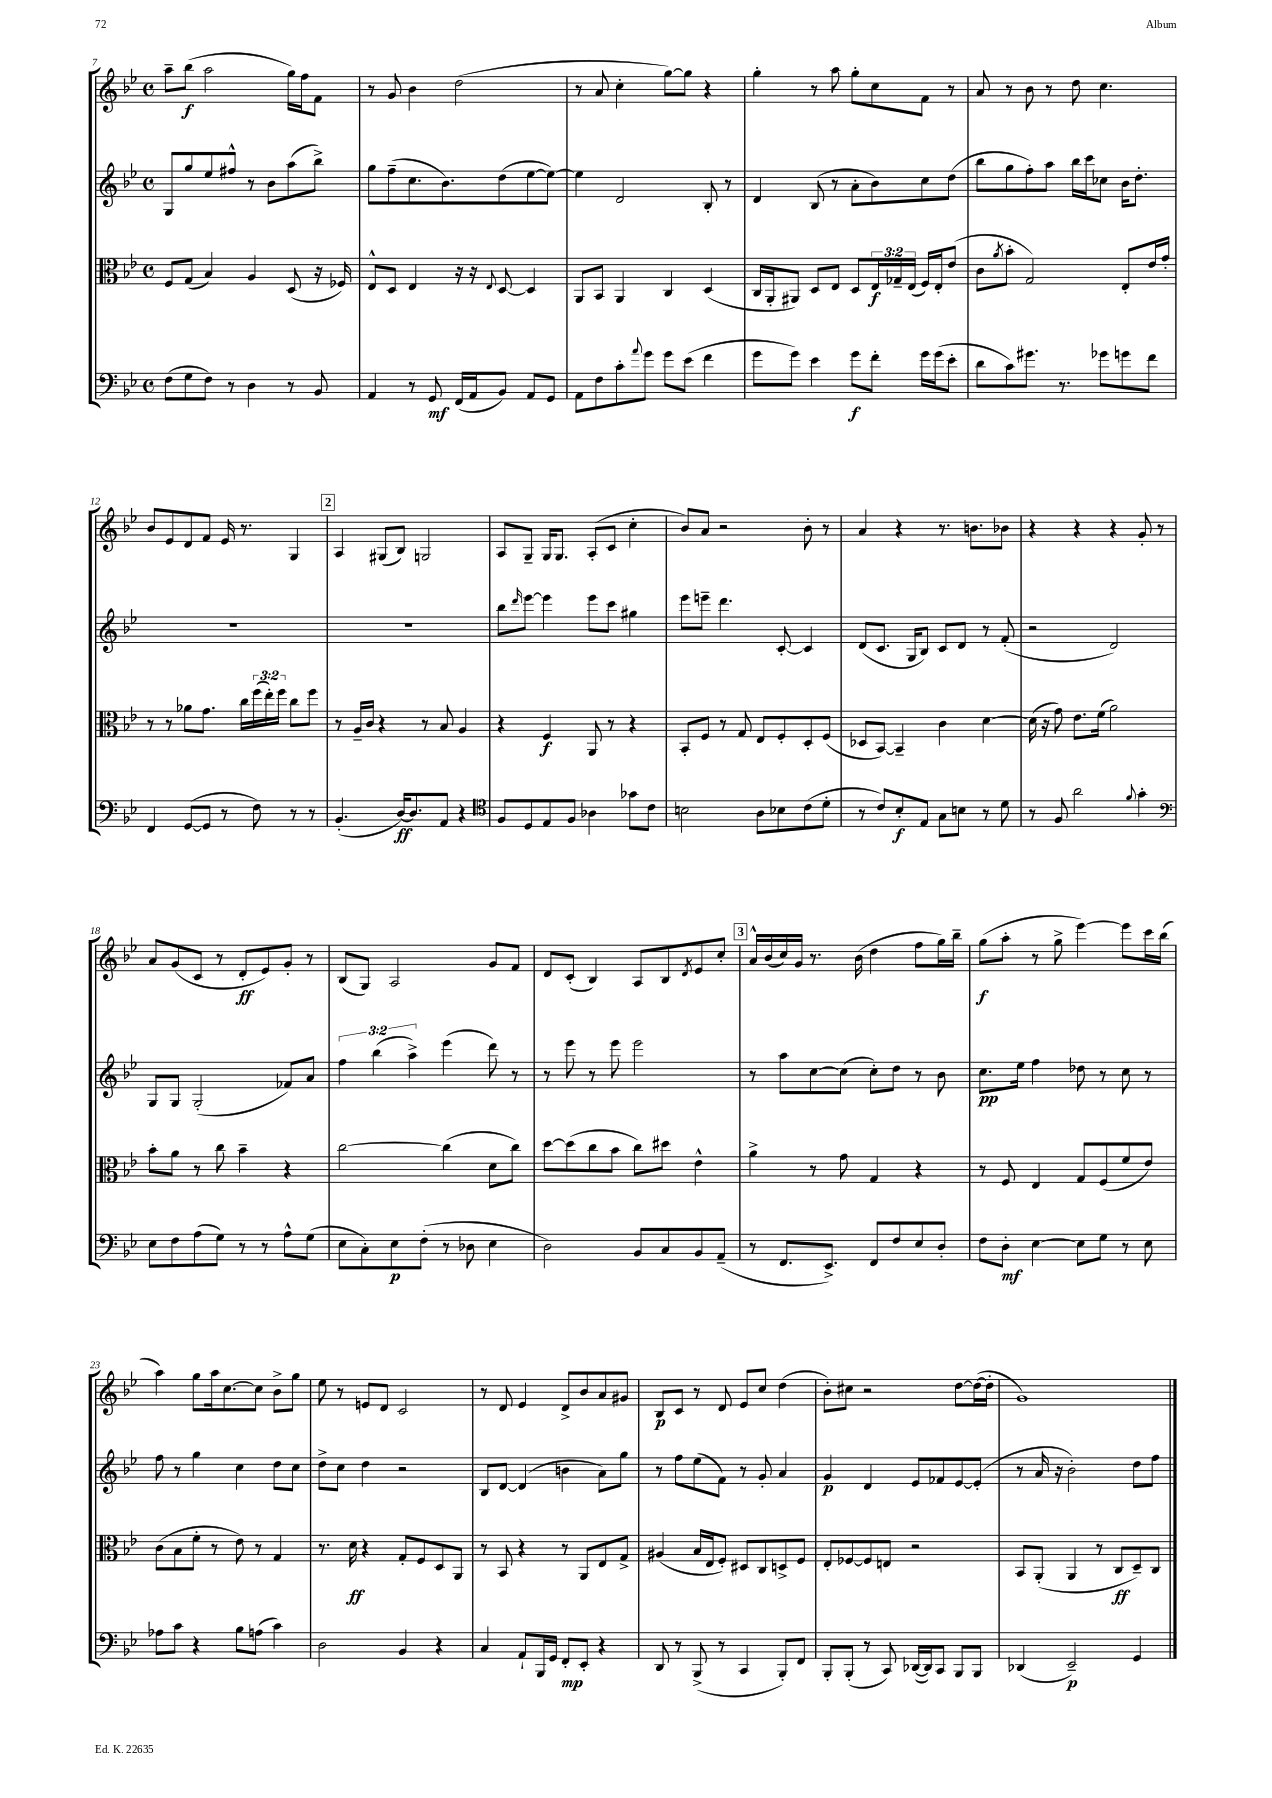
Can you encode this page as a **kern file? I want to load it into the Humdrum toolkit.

**kern	**kern	**kern	**kern
*staff4	*staff3	*staff2	*staff1
*clefF4	*clefC3	*clefG2	*clefG2
*k[b-e-]	*k[b-e-]	*k[b-e-]	*k[b-e-]
*M4/4	*M4/4	*M4/4	*M4/4
*met(c)	*met(c)	*met(c)	*met(c)
(8F	8F	8G	8aa~
8G	(8G	8gg	(8bb-
8F)	4B-)	8ee-	2aa
8r	.	8ff#^^	.
4D	4A	8r	.
.	.	8b-	.
8r	(8D	(8aa	16gg)
.	.	.	16ff
8BB-	16r	8bb-^)	8f
.	16F-)	.	.
=	=	=	=
4AA	8E-^^	8gg	8r
.	8D	(8ff~	8g
8r	4E-	8.cc	4b-
8GG	.	.	.
.	.	8.b-)	.
(16FF	16r	.	(2dd
16AA	16r	.	.
.	8qqE-	.	.
8BB-)	[8D	(8dd	.
8AA	4D]	[8ee-	.
8GG	.	8ee-_)	.
=	=	=	=
8AA	8AA	4ee-]	8r
8F	8BB-	.	8a
8c'	4AA	2d	4cc'
8qqa	.	.	.
8g	.	.	.
8g	4C	.	[8gg)
(8e-	.	.	8gg]
4f	(4D	8B-'	4r
.	.	8r	.
=	=	=	=
8g	16C	4d	4gg'
.	16AA'	.	.
8g)	8AA#)	.	.
4e-	8D	(8B-	8r
.	8E-	8r	8aa
8g	8D	8a'	8gg'
8f'	24E-	8b-)	8cc
.	24G-~	.	.
.	(24E-	.	.
16g	16F)	8cc	8f
(16g	16E-'	.	.
8e-'	(8e-	(8dd	8r
=	=	=	=
8d	8c	8bb-	8a
.	8qa	.	.
8c)	8b-'	8gg	8r
8.g#	2G)	8ff')	8b-
.	.	8aa	8r
8.r	.	.	.
.	.	16bb-	8dd
.	.	16ccc	.
8g-	.	8cc-	4.cc
8g	8E-'	16b-	.
.	.	8.dd'	.
8f	16e-	.	.
.	16g'	.	.
=	=	=	=
4FF	8r	1r	8b-
.	8r	.	8e-
([8GG	8a-	.	8d
8GG]	8.g	.	8f
8r	.	.	16e-
.	16cc	.	8.r
8F)	(24ff	.	.
.	24ee-')	.	.
.	24ff	.	.
8r	8cc	.	4G
8r	8ff	.	.
=	=	=	=
(4.BB-'	8r	1r	4A
.	16A~	.	.
.	16c	.	.
.	4r	.	(8G#
[16D)	.	.	8B-)
8.D]	.	.	.
.	8r	.	2G
8AA	8B-	.	.
4r	4A	.	.
=	=	=	=
*clefC4	*	*	*
8F	4r	8bb-	8A
.	.	16qqddd	.
8D	.	[8eee-	8G~
8E-	4F	4eee-]	16G
.	.	.	8.G
8F	.	.	.
4A-	8AA	8eee-	(8A'
.	8r	8ccc	8c
8g-	4r	4gg#	4cc'
8c	.	.	.
=	=	=	=
2B	8BB-'	8eee-	8b-)
.	8F	8eee~	8a
.	8r	4.ddd	2r
.	8G	.	.
8A	8E-	.	.
8B-	8F'	[8c'	.
(8c	8D'	4c]	8b-'
8d'	(8F	.	8r
=	=	=	=
8r	8D-	(8d	4a
8c)	[8BB-)	8.c	.
8B-'	4BB-~]	.	4r
.	.	16G	.
8E-	.	8B-)	.
8G	4c	8c	8.r
8B	.	8d	.
.	.	.	8.b
8r	[4d	8r	.
8d	.	(8f'	8b-
=	=	=	=
8r	(16d]	2r	4r
.	16r	.	.
8F	8g)	.	.
2a	8.e-	.	4r
.	(16f	.	.
.	2a)	2d)	4r
8qqf	.	.	.
4g'	.	.	8g'
.	.	.	8r
=	=	=	=
*clefF4	*	*	*
8E-	8b-'	8G	8a
8F	8a	8G	(8g
(8A	8r	(2G'	8c
8G)	8cc	.	8r
8r	4b-~	.	8d'
8r	.	.	8e-)
8A^^	4r	8f-)	8g'
(8G	.	8a	8r
=	=	=	=
8E-	[2cc	6ff	(8B-
8C')	.	.	8G)
.	.	(6bb-	.
8E-	.	.	2A
.	.	6aa^)	.
(8F'	.	.	.
8r	(4cc]	(4eee-	.
8D-	.	.	.
4E-	8d	8ddd)	8g
.	8cc)	8r	8f
=	=	=	=
2D)	[8dd	8r	8d
.	(8dd]	8eee-	(8c'
.	8cc	8r	4B-)
.	8b-	8eee-	.
8BB-	8cc)	2eee-	8A
8C	8dd#	.	8B-
.	.	.	8qd
8BB-	4e-^^	.	8e-
(8AA~	.	.	8cc'
=	=	=	=
8r	4a^	8r	16a^^
.	.	.	(16b-
8.FF	.	8aa	16cc)
.	.	.	16g
.	8r	[8cc	8.r
8.EE-^)	.	.	.
.	8g	(8cc]	.
.	.	.	(16b-
8FF	4G	8cc')	4dd
8F	.	8dd	.
8E-	4r	8r	8ff
8D'	.	8b-	16gg)
.	.	.	16bb-~
=	=	=	=
8F	8r	8.cc	(8gg
8D'	8F	.	8aa'
.	.	16ee-	.
[4E-	4E-	4ff	8r
.	.	.	8gg^
8E-]	8G	8dd-	[4eee-)
8G	(8F	8r	.
8r	8f	8cc	8eee-]
8E-	8e-)	8r	16ccc
.	.	.	(16bb-
=	=	=	=
8A-	(8c	8ff	4aa)
8c	8B-	8r	.
4r	8f'	4gg	8gg
.	8r	.	16aa
.	.	.	[8.cc
8B-	8e-)	4cc	.
(8A	8r	.	8cc]
4c)	4G	8dd	8b-^
.	.	8cc	8gg
=	=	=	=
2D	8.r	8dd^	8ee-
.	.	8cc	8r
.	16d	.	.
.	4r	4dd	8e
.	.	.	8d
4BB-	8G'	2r	2c
.	8F	.	.
4r	8D	.	.
.	8AA	.	.
=	=	=	=
4C	8r	8B-	8r
.	8BB-	[8d	8d
8AA`	4r	(4d]	4e-
16BBB-	.	.	.
16GG	.	.	.
8FF'	8r	4b	8d^
8EE-'	8AA	.	8b-
4r	8E-	8a)	8a
.	8G^	8gg	8g#
=	=	=	=
8DD	(4A#	8r	8B-
8r	.	8ff	8c
(8BBB-^	16B-	(8ee-	8r
.	16E-	.	.
8r	8F')	8f)	8d
4CC	8D#	8r	8e-
.	8C	8g'	8cc
8BBB-')	8D^	4a	(4dd
8FF	8F	.	.
=	=	=	=
8BBB-'	8E-'	4g	8b-')
(8BBB-'	[8F-	.	8cc#
8r	8F-]	4d	2r
8CC)	8E	.	.
([16DD-	2r	8e-	.
16DD-])	.	.	.
8CC	.	8f-	.
8BBB-	.	[8e-	[8dd
8BBB-	.	(8e-']	(16dd_
.	.	.	16dd']
=	=	=	=
(4DD-	8BB-	8r	1g)
.	(8AA'	16a	.
.	.	16r	.
2EE-~)	4AA	2b-')	.
.	8r	.	.
.	8C	.	.
4GG	8D~)	8dd	.
.	8C	8ff	.
==	==	==	==
*-	*-	*-	*-
